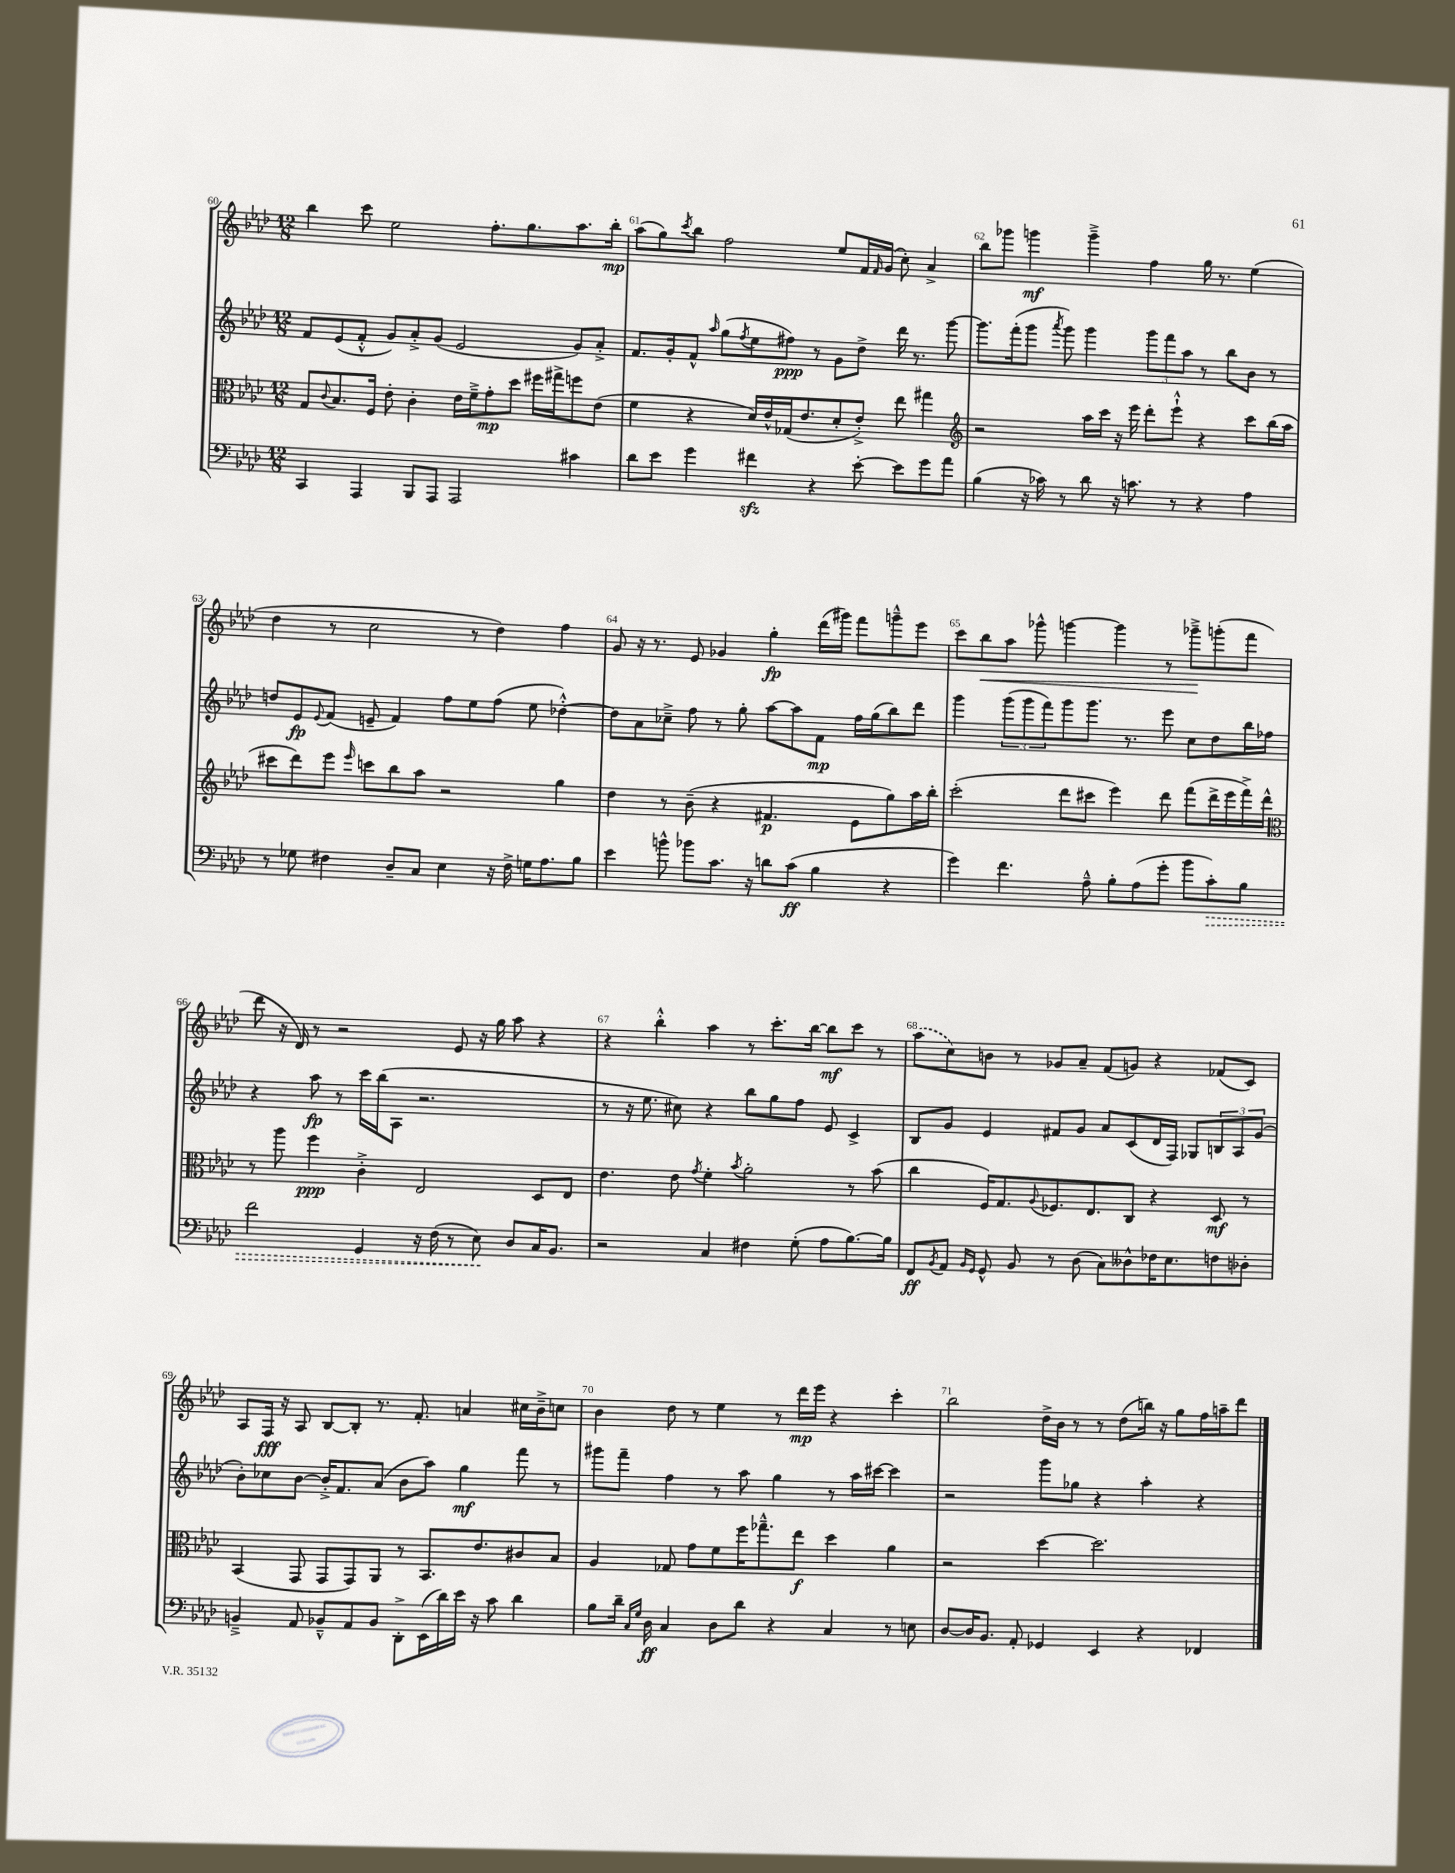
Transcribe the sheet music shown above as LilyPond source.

<<
\new StaffGroup <<
\new Staff = "s0" {
    \clef treble \key aes \major \numericTimeSignature \time 12/8
    bes''4 c'''8 ees''2 f''8.-. g''8. aes''8. bes''16-.\mp |
    aes''8( g''8) \acciaccatura { c'''8 } bes''8 f''2 ees''8 f'16 \grace { f'16 } g'16( c''8-.) aes'4-> |
    bes''8 ges'''8 g'''4\mf g'''4---> f''4 g''16 r8. ees''4( |
    des''4 r8 c''2 r8 des''4) f''4 |
    g'8 r16 r8. ees'8 ges'4 g''4-.\fp des'''16( gis'''16) f'''8 g'''8---^ ees'''8 |
    c'''8 bes''8\< aes''8 ges'''8-^ g'''4~ g'''4 r8 ges'''8--->\! g'''8-.( f'''8 |
    des'''8 r16 des'16) r8 r2 ees'8 r16 g''16 aes''8 r4 |
    r4 bes''4-.-^ aes''4 r8 c'''8.-. bes''16~ bes''8\mf c'''8 r8 |
    \once \slurDashed aes''8( c''8) b'8 r8 ges'8 aes'8-- f'8( g'8) r4 fes'8( c'8) |
    aes8 f16\fff r16 aes8 bes8~ bes8-. r8. f'8.-. a'4 cis''16 bes'16---> c''8 |
    bes'4 des''8 r8 ees''4 r8 des'''16\mp ees'''16 r4 c'''4-. |
    bes''2 des''16-> bes'16 r8 r8 des''8( b''16) r16 g''8 f''16 a''16-- des'''8 \bar "|." |
}
\new Staff = "s1" {
    \clef treble \key aes \major \numericTimeSignature \time 12/8
    f'8 ees'8( f'8-.-^ g'8) aes'8-.-> g'8( ees'2 g'8) aes'8-.-> |
    f'8. g'16-. f'8-^ \grace { aes''16 } g''8( \acciaccatura { f''8 } ees''8 fis''8\ppp) r8 g'8 des''8-> des'''16 r8. g'''8~ |
    g'''8. f'''16-.( g'''8 \acciaccatura { aes'''8 } g'''8) g'''4 \tuplet 3/2 { g'''8 f'''8 aes''8 } r8 bes''8 bes'8 r8 |
    d''8 ees'8\fp \appoggiatura { ees'8 } f'8( e'8-- f'4) f''8 ees''8 f''8( ees''8 des''4~-.-^) |
    des''8 aes'8 ces''8---> f''8 r8 g''8-. aes''8~ aes''8 f'8\mp f''16 g''16( bes''8) des'''8 |
    g'''4 \tuplet 3/2 { g'''8( g'''8 f'''8) } g'''8 g'''8. r8. ees'''8 c''8 des''8 bes''16 fes''16 |
    r4 aes''8\fp r8 c'''16 bes''16( aes8 r2. |
    r8 r16 ees''8. cis''8) r4 bes''8 g''8 f''8 ees'8 c'4-> |
    bes8 g'8 ees'4 fis'8 g'8 aes'8 c'8( des'16 f16) ges8 \tuplet 3/2 { b8 aes8 g'8( } |
    bes'8-.) ces''8 bes'8~ bes'16-.-> f'8. aes'8( bes'8 aes''8) g''4\mf f'''8 r8 |
    gis'''8 f'''8-- f''4 r8 aes''8 g''4 r8 aes''16 cis'''16~ cis'''4 |
    r2 g'''8 ges''8 r4 aes''4-. r4 \bar "|." |
}
\new Staff = "s2" {
    \clef alto \key aes \major \numericTimeSignature \time 12/8
    g8 \appoggiatura { c'8 } bes8. f16 ees'8-. c'4-. ees'16 f'16---> g'8-.\mp des''8 fis''16 gis''16-> f''8 ees'8( |
    f'4 r4 des'16) ees'16-^ ges16( ees'8. des'8-. ees'8-.->) ees''8 gis''4 |
    \clef treble r2 aes''16 c'''16 r16 ees'''16 des'''8-. ees'''8-!-^ r4 c'''8 bes''16( aes''16 |
    cis'''8 des'''8) ees'''8 \grace { ees'''16 } c'''8 bes''8 aes''8 r2 g''4 |
    des''4 r8 bes'8--( r4 fis'4.\p ees'8 g''8) aes''16 bes''16-. |
    c'''2-.( des'''8 cis'''8 ees'''4) des'''8 f'''8( des'''16-> ees'''16 f'''16->) des'''16-^ |
    \clef alto r8 aes''8 f''4\ppp c'4-.-> ees2 des8 ees8 |
    ees'4. ees'8 \acciaccatura { g'8 } f'4-. \acciaccatura { bes'8 } aes'2-. r8 bes'8( |
    c''4 f16) g8. \appoggiatura { aes8 } fes8. ees8. c8 r4 des8\mf r8 |
    bes,4( g,8 g,8 g,8) aes,8 r8 bes,8. ees'8. cis'8 bes8 |
    aes4 ges8 g'8 f'8 f''16 ges''8.---^ ees''8\f des''4 aes'4 |
    r2 des''4~ des''2. \bar "|." |
}
\new Staff = "s3" {
    \clef bass \key aes \major \numericTimeSignature \time 12/8
    c,4 aes,,4 bes,,8 aes,,8 aes,,2 cis'4 |
    des'8 ees'8 g'4 fis'4\sfz r4 ees'8~-. ees'8 g'8 aes'8 |
    bes4( r16 ces'16) r8 des'8 r16 c'8. r8 r4 aes4 |
    r8 ges8 fis4 des8-- c8 ees4 r16 fis16-> g16 aes8. bes8 |
    ees'4 b'8-^ bes'8 c'8. r16 d'8 c'8\ff( bes4 r4 |
    g'4) f'4. aes8---^ bes8-. aes8( g'8-. bes'8 \once \override Hairpin.style = #'dashed-line c'8-.\>) bes8 |
    f'2 g,4 r16 f16( r8 ees8\!) des8 c16 bes,8. |
    r2 c4 fis4 g8-.( aes8 bes8.~) bes16 |
    f,8\ff \acciaccatura { bes,8 } aes,8 \grace { bes,16 g,16 } g,8-^ bes,8 r8 des8( c8) deses8-^ fes16 ees8. f8 des8-. |
    b,4---> aes,8 bes,8---^ aes,8 bes,8 des,8-.-> ees,16( des'16) ees'16 r16 c'8 des'4 |
    bes8 des'16-- \grace { c16 g16 } des16\ff c4 des8 des'8 r4 c4 r8 e8 |
    des8~ des16 bes,8. aes,8-. ges,4 ees,4 r4 fes,4 \bar "|." |
}
>>
>>
\layout { \context { \Score currentBarNumber = #60 \override BarNumber.break-visibility = ##(#f #t #t) barNumberVisibility = #all-bar-numbers-visible } }
